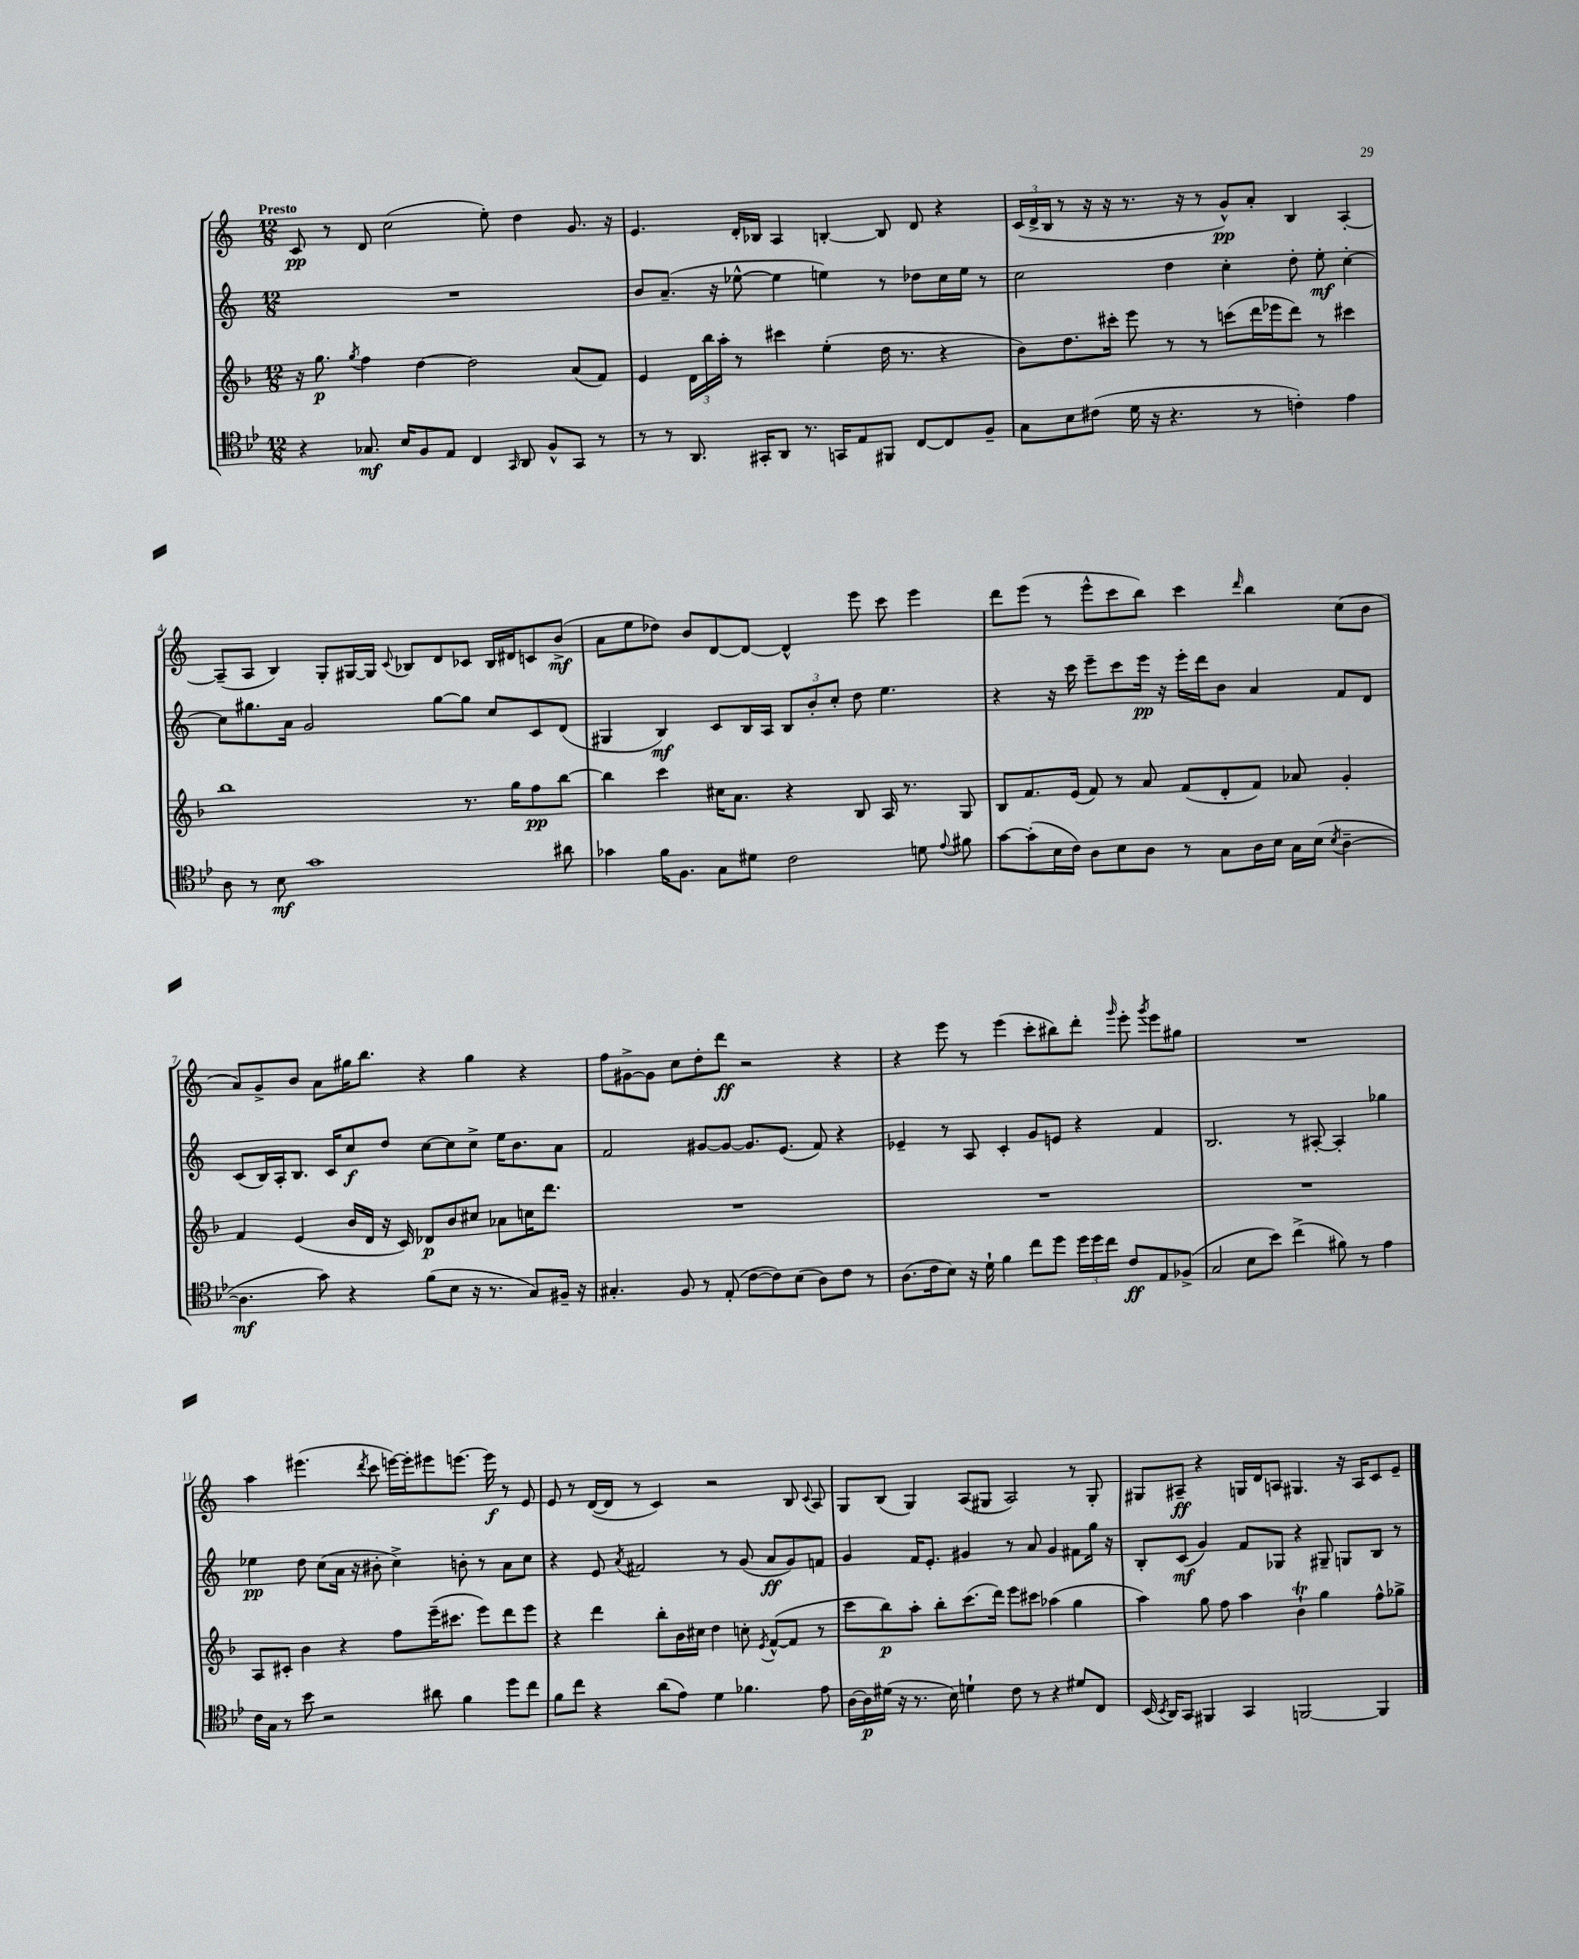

**kern	**kern	**kern	**kern
*staff4	*staff3	*staff2	*staff1
*clefC4	*clefG2	*clefG2	*clefG2
*k[b-e-]	*k[b-]	*k[]	*k[]
*M12/8	*M12/8	*M12/8	*M12/8
4r	16r	1.r	8c
.	8.gg	.	.
.	.	.	8r
.	8qgg	.	.
8.G-	4ff	.	8d
.	.	.	(2cc
16B-	.	.	.
8F	[4dd	.	.
8E-	.	.	.
4C	2dd]	.	.
.	.	.	8ee')
16qqGG	.	.	.
8AA	.	.	4dd
8F^^	.	.	.
8GG	(8a	.	8.g
8r	8f)	.	.
.	.	.	16r
=	=	=	=
8r	4e	8b	4.e
8r	.	(8.a~	.
8.AA	24d	.	.
.	24bb-	.	.
.	.	16r	.
.	24aa'	.	.
.	8r	[8ee-^^	16d'
16GG#'	.	.	16B-
8AA	4ccc#	4ee-]	4A
8.r	.	.	.
.	(4ee'	4ee)	[4B'
16GG	.	.	.
8E-	.	.	.
8FF#	16dd	8r	8B]
.	8.r	.	.
[8C	.	8dd-	8d
8C]	4r	16cc	4r
.	.	16ee	.
8F~	.	8r	.
=	=	=	=
8G	8b-)	2cc	(24c
.	.	.	24d^
.	.	.	24B
8B-	8.dd	.	8r
(8c#	.	.	16r
.	16ccc#'	.	16r
16d	8eee	.	8.r
16r	.	.	.
4.r	8r	4dd	.
.	.	.	16r
.	8r	.	8r
.	(8ccc	4cc'	8g^^)
8r	16ddd	.	8a'
.	16eee-	.	.
4c')	8ddd)	8dd'	4B
.	8r	8ee'	.
4e-	4ccc#	[4cc'	[4A'
=	=	=	=
8A	1bb-	8cc]	(8A~]
8r	.	8.gg#	8A
8B-	.	.	4B)
.	.	16a	.
1g	.	2g	.
.	.	.	8G'
.	.	.	[16G#
.	.	.	16G#]
.	.	.	8qqc
.	.	.	8B-
.	.	[8gg#	8d
.	8.r	8gg#]	8c-
.	.	8cc	16B-
.	16gg	.	16d#
.	8ff	8c	8c
8a#	[8bb-	(8d	(8b^
=	=	=	=
4g-	4bb-]	4G#	8a
.	.	.	8ee
16f	4ccc	4B)	8dd-)
8.F	.	.	.
.	.	.	8b
8G	16cc#	8c	[8d
.	8.a	.	.
8d#	.	16B	8d_
.	.	16A	.
2c	4r	12B	4d^^]
.	.	12b'	.
.	.	12cc'	.
.	8B-	8dd	8eee
.	16A	4.ee	8ccc
.	8.r	.	.
8d	.	.	4eee
8qqe-	.	.	.
8f#	8G	.	.
=	=	=	=
[8g	8B-	4r	8ddd
(8g']	8.f	.	(8eee
16B-	.	16r	8r
16c)	(16e	16ccc	.
8A	8f)	8eee~	8eee^^
8B-	8r	8ccc	8ccc
8A	8a	16eee	8bb)
.	.	16r	.
8r	(8f	16eee'	4ccc
.	.	16ddd	.
8G	8d'	8b	.
.	.	.	16qqddd
16A	8f)	4a	4bb
16B-	.	.	.
16G	8a-	.	.
(16B-	.	.	.
8qB-	.	.	.
[4A~	4g'	8f	(8cc
.	.	8d	8b
=	=	=	=
4.A]	4f	(8c	8a)
.	.	16B)	8g^
.	.	16A'	.
.	(4e	8.B	8b
8g)	.	.	8a
.	.	16c	.
4r	16b-	8cc	16gg#
.	16d	.	8.bb
.	16r	8dd	.
.	16c)	.	.
(8f	8d-	[8cc	4r
8B-	8b-	8cc]	.
16r	8cc#	8cc^	4gg#
8.r	.	.	.
.	8a-	16ee	.
.	.	8.b	.
8G)	16cc	.	4r
.	8.ddd	.	.
16F#~	.	8a	.
16r	.	.	.
=	=	=	=
4.G#'	1.r	2f	8ff
.	.	.	[8g#^
.	.	.	8g#]
8F	.	.	8cc
8r	.	[8g#	8dd'
(8E-'	.	8g#_	8ddd
[8c	.	8.g#]	2r
8c])	.	.	.
.	.	(8.e	.
(8B-	.	.	.
8A)	.	8f)	.
8c	.	4r	4r
8r	.	.	.
=	=	=	=
(8.A	1.r	4e-~	4r
16c	.	.	.
8B-)	.	8r	8eee
16r	.	8A	8r
16d`	.	.	.
4f	.	4c'	(4eee
8cc	.	8g	8ccc'
8dd	.	8e	8bb#)
24dd	.	4r	8ddd'
24dd	.	.	.
24cc	.	.	.
.	.	.	16qqggg
8c	.	.	8eee'
.	.	.	8qggg
8E-	.	4f	8eee
(8F-^	.	.	8gg#
=	=	=	=
2G	1.r	2.B	1.r
8B-	.	.	.
8b-)	.	.	.
(4cc^	.	8r	.
.	.	[8A#'	.
8f#)	.	4A#']	.
8r	.	.	.
4e-	.	4gg-	.
=	=	=	=
16c	8A	4ee-	4aa
16G	.	.	.
8r	8c#'	.	.
8b-	4b-	8dd	(4.eee#
2r	.	(8cc	.
.	4r	16a	.
.	.	16r	.
.	.	.	8qddd
.	.	8b#'	8ccc
.	8ff	4cc^)	[16eee)
.	.	.	16eee']
8a#	(16eee~	.	8eee#
.	8.ccc#	.	.
4f	.	8b'	[8.eee
.	8eee)	8r	.
.	.	.	16eee]
8dd	8ddd	8a	8r
8cc	8eee	8cc	8e
=	=	=	=
8f	4r	4r	8e
8cc	.	.	8r
4r	4ddd	8e	([16d
.	.	.	16d]
.	.	8qa	.
.	.	2f#	8r
(8a	8bb-'	.	4c)
8e-)	16b-	.	.
.	16cc#	.	.
4d	4dd	.	2r
.	.	8r	.
4.f-	8cc'	(8g	.
.	8qe	.	.
.	([8f^^	8a	.
.	8f]	8g)	8B
.	.	.	8qqc
8e-	8r	8f	8A
=	=	=	=
[16A	8ccc	4g	8G
16A]	.	.	.
(16d#	8bb-)	.	(8B
16r	.	.	.
8.r	8aa'	16f	4G)
.	.	8.e'	.
.	8bb-'	.	.
16B-)	.	.	.
4d`	(8.ccc	4g#	(8A
.	.	.	8G#
.	16ddd)	.	.
8c	8eee	8r	2A)
8r	8ccc#	8a	.
4r	(4aa-	4g#	.
8d#	4gg	8f#	8r
8C	.	16gg	8G#'
.	.	16r	.
=	=	=	=
(16BB-	4aa)	8B'	8G#
8qBB-	.	.	.
16AA)	.	.	.
8GG	.	(8c	8A#~
4FF#	8gg	4g)	4r
.	8ff	.	.
4GG	4aa	8f	16G
.	.	.	16d
.	.	8G-	8A
[2FF	4b-`	4r	4.G#
.	4gg	8G#~	.
.	.	8G	16r
.	.	.	16A
4FF]	8ff^^	8B	8c
.	8gg-^	8r	8e~
==	==	==	==
*-	*-	*-	*-
